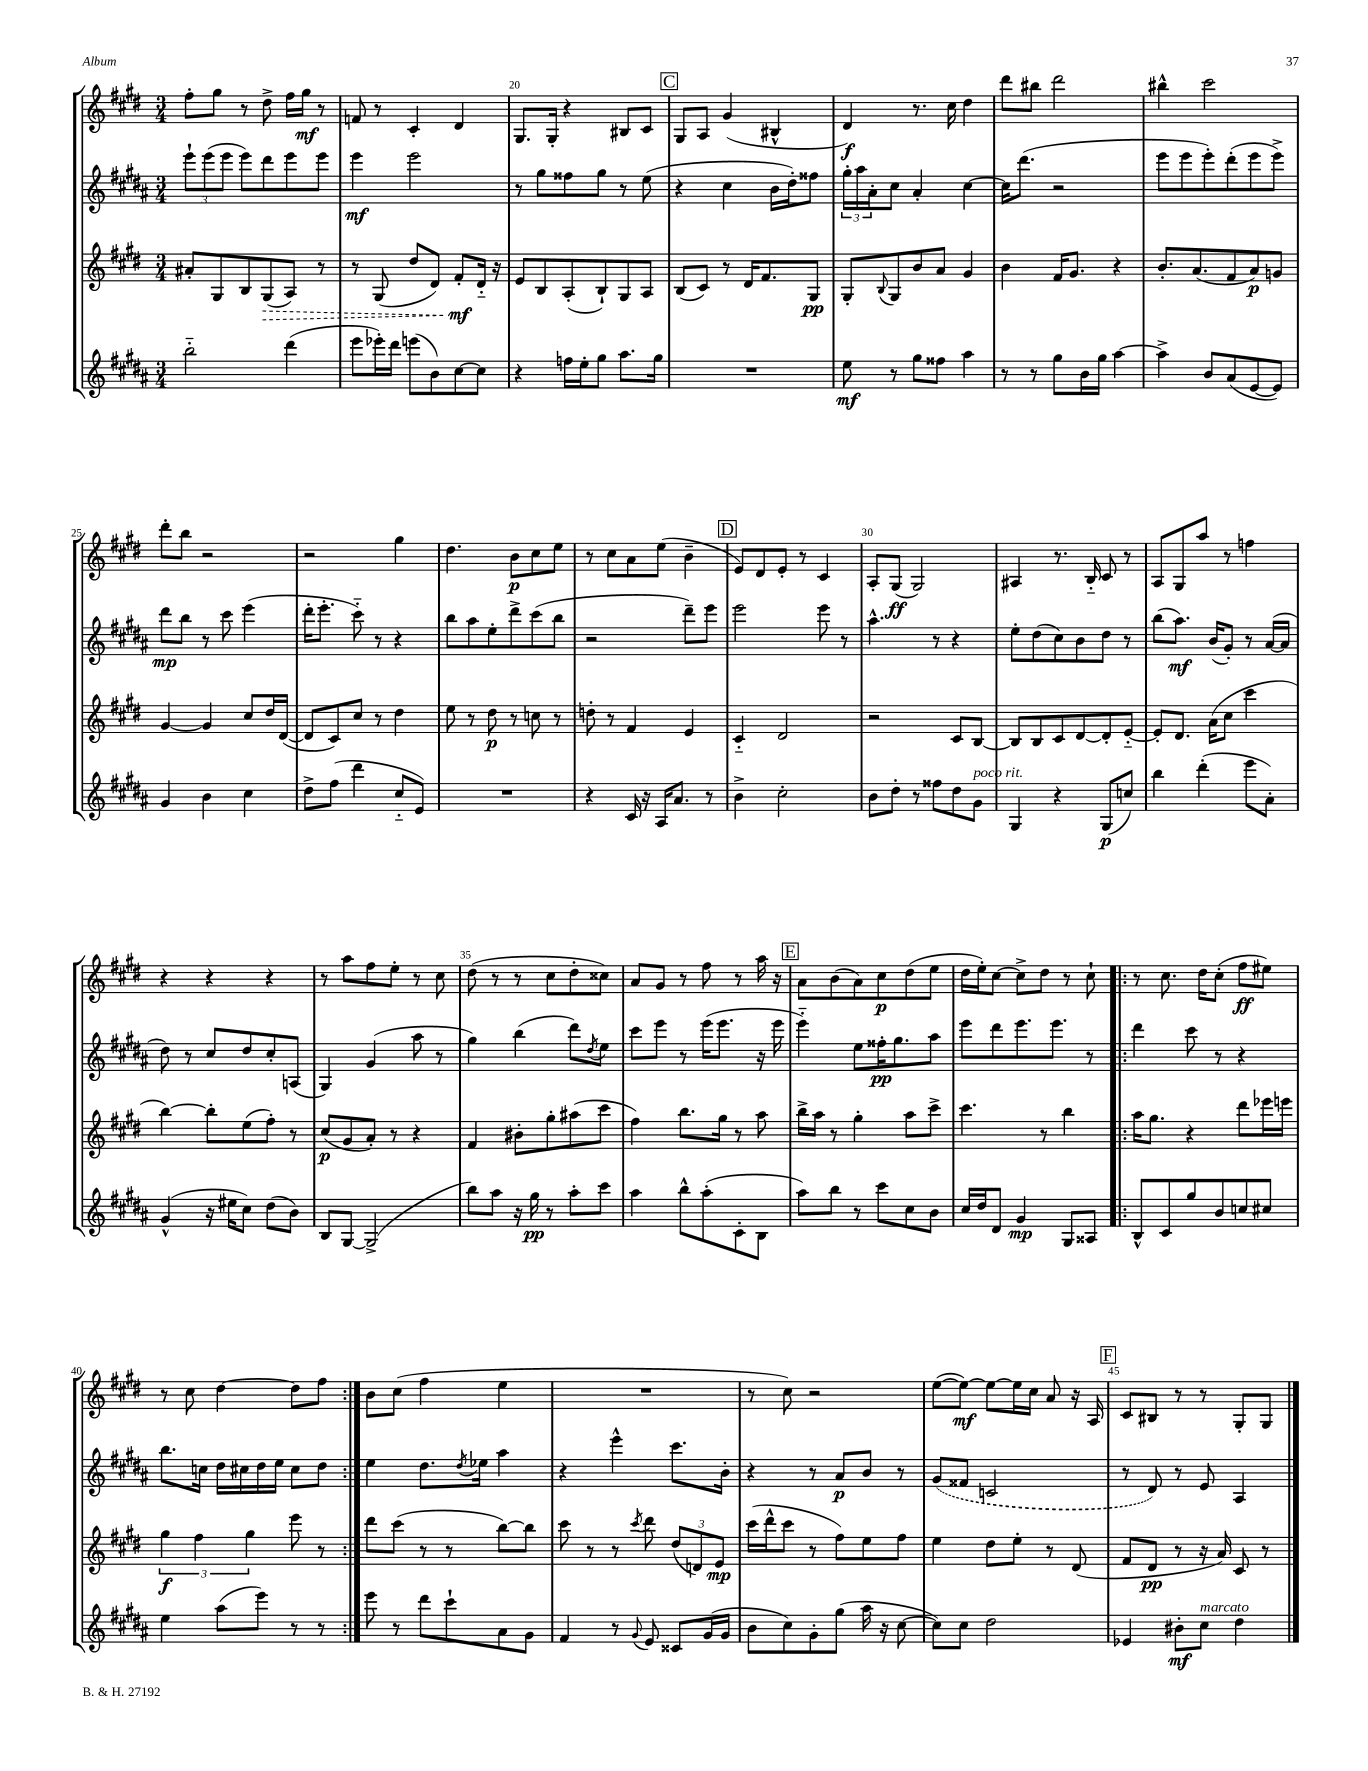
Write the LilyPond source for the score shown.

<<
\new StaffGroup <<
\new Staff = "s0" {
    \clef treble \key e \major \numericTimeSignature \time 3/4
    fis''8-. gis''8 r8 dis''8-> fis''16 gis''16\mf r8 |
    f'8 r8 cis'4-. dis'4 |
    gis8. gis16-. r4 bis8 cis'8 |
    \mark \markup { \box "C" } gis8 a8 gis'4( bis4-^ |
    dis'4\f) r8. cis''16 dis''4 |
    dis'''8 bis''8 dis'''2 |
    bis''4-^ cis'''2 |
    dis'''8-. b''8 r2 |
    r2 gis''4 |
    dis''4. b'8\p cis''8 e''8 |
    r8 cis''8 a'8 e''8( b'4-- |
    \mark \markup { \box "D" } e'8) dis'8 e'8-. r8 cis'4 |
    a8-. gis8\ff( gis2) |
    ais4 r8. b16-_ cis'8 r8 |
    a8 gis8 a''8 r8 f''4 |
    r4 r4 r4 |
    r8 a''8 fis''8 e''8-. r8 cis''8 |
    dis''8( r8 r8 cis''8 dis''8-. cisis''8) |
    a'8 gis'8 r8 fis''8 r8 a''16 r16 |
    \mark \markup { \box "E" } a'8 b'8( a'8) cis''8\p dis''8( e''8 |
    dis''16 e''16-.) cis''8~ cis''8-> dis''8 r8 cis''8-! |
    \repeat volta 2 { r8 cis''8. dis''16 cis''8-.( fis''8\ff eis''8) |
    r8 cis''8 dis''4~ dis''8 fis''8 | }
    b'8 cis''8( fis''4 e''4 |
    R2. |
    r8 cis''8) r2 |
    e''8~( e''8~\mf) e''8~ e''16 cis''16 a'8 r16 a16 |
    \mark \markup { \box "F" } cis'8 bis8 r8 r8 gis8-. gis8 \bar "|." |
}
\new Staff = "s1" {
    \clef treble \key b \major \numericTimeSignature \time 3/4
    \tuplet 3/2 { e'''8-! e'''8( e'''8 } e'''8) dis'''8 e'''8 e'''8 |
    e'''4\mf e'''2 |
    r8 gis''8 fisis''8 gis''8 r8 e''8( |
    \mark \markup { \box "C" } r4 cis''4 b'16 dis''16-.) fisis''8 |
    \tuplet 3/2 { gis''16-. ais''16 ais'16-. } cis''8 ais'4-. cis''4~ |
    cis''16 dis'''8.( r2 |
    e'''8 e'''8 e'''8-.) dis'''8-.( e'''8 e'''8->) |
    dis'''8\mp b''8 r8 cis'''8 e'''4( |
    dis'''16-. e'''8.-. cis'''8-_) r8 r4 |
    b''8 ais''8 e''8-. dis'''8-> cis'''8( b''8 |
    r2 dis'''8--) e'''8 |
    \mark \markup { \box "D" } e'''2 e'''8 r8 |
    ais''4.-^ r8 r4 |
    e''8-. dis''8( cis''8) b'8 dis''8 r8 |
    b''8( ais''8.\mf) b'16( gis'8-.) r8 ais'16~( ais'16 |
    dis''8) r8 cis''8 dis''8 cis''8-. a8( |
    gis4) gis'4( ais''8 r8 |
    gis''4) b''4( dis'''8) \acciaccatura { dis''8 } e''8 |
    cis'''8 e'''8 r8 e'''16( e'''8. r16 e'''16 |
    \mark \markup { \box "E" } e'''4-_) e''8 fisis''16-.\pp gis''8. ais''8 |
    e'''8 dis'''8 e'''8. e'''8. r8 |
    \repeat volta 2 { dis'''4 cis'''8 r8 r4 |
    b''8. c''16 dis''16 cis''16 dis''16 e''16 cis''8 dis''8 | }
    e''4 dis''8. \acciaccatura { dis''8 } ees''16 ais''4 |
    r4 e'''4-^ cis'''8. b'16-. |
    r4 r8 ais'8\p b'8 r8 |
    \once \slurDashed gis'8( fisis'8 c'2 |
    \mark \markup { \box "F" } r8 dis'8) r8 e'8 ais4 \bar "|." |
}
\new Staff = "s2" {
    \clef treble \key e \major \numericTimeSignature \time 3/4
    ais'8-. gis8 b8 \once \override Hairpin.style = #'dashed-line gis8\>( a8) r8 |
    r8 gis8( dis''8 dis'8) fis'8-.\mf\! dis'16-_ r16 |
    e'8 b8 a8-.( b8-!) gis8 a8 |
    \mark \markup { \box "C" } b8( cis'8) r8 dis'16 fis'8. gis8\pp |
    gis8-. \appoggiatura { b8 } gis8 b'8 a'8 gis'4 |
    b'4 fis'16 gis'8. r4 |
    b'8.-. a'8.( fis'8 a'8\p) g'8 |
    gis'4~ gis'4 cis''8 dis''16 dis'16~( |
    dis'8 cis'8) cis''8 r8 dis''4 |
    e''8 r8 dis''8\p r8 c''8 r8 |
    d''8-. r8 fis'4 e'4 |
    \mark \markup { \box "D" } cis'4-_ dis'2 |
    r2 cis'8 b8~ |
    b8 b8 cis'8 dis'8~ dis'8-. e'8~-_ |
    e'8-. dis'8. a'16( cis''8 cis'''4 |
    b''4~) b''8-. e''8( fis''8-.) r8 |
    cis''8\p( gis'8 a'8-.) r8 r4 |
    fis'4 bis'8-. gis''8-. ais''8( cis'''8 |
    fis''4) b''8. gis''16 r8 a''8 |
    \mark \markup { \box "E" } b''16-> a''16 r8 gis''4-. a''8 cis'''8-> |
    cis'''4. r8 b''4 |
    \repeat volta 2 { a''16 gis''8. r4 dis'''8 ees'''16 e'''16 |
    \tuplet 3/2 { gis''4\f fis''4 gis''4 } e'''8 r8 | }
    dis'''8 cis'''8( r8 r8 b''8~) b''8 |
    cis'''8 r8 r8 \acciaccatura { cis'''8 } dis'''8 \tuplet 3/2 { dis''8( d'8) e'8\mp } |
    cis'''16( dis'''16-^ cis'''8 r8 fis''8) e''8 fis''8 |
    e''4 dis''8 e''8-. r8 dis'8( |
    \mark \markup { \box "F" } fis'8 dis'8\pp r8 r16 a'16) cis'8 r8 \bar "|." |
}
\new Staff = "s3" {
    \clef treble \key b \major \numericTimeSignature \time 3/4
    b''2-_ dis'''4( |
    e'''8 ees'''16-.) dis'''16 e'''8( b'8) cis''8~ cis''8 |
    r4 f''16 e''16-. gis''8 ais''8. gis''16 |
    \mark \markup { \box "C" } R2. |
    e''8\mf r8 gis''8 fisis''8 ais''4 |
    r8 r8 gis''8 b'16 gis''16 ais''4~ |
    ais''4-> b'8 ais'8( e'8~ e'8) |
    gis'4 b'4 cis''4 |
    dis''8-> fis''8( dis'''4 cis''8-_ e'8) |
    R2. |
    r4 cis'16 r16 ais16 ais'8. r8 |
    \mark \markup { \box "D" } b'4-> cis''2-. |
    b'8 dis''8-. r8 fisis''8 dis''8 gis'8^\markup { \italic "poco rit." } |
    gis4 r4 gis8\p( c''8) |
    b''4 dis'''4-.( e'''8 ais'8-.) |
    gis'4-^( r16 eis''16 cis''8) dis''8( b'8) |
    b8 gis8~ gis2->( |
    b''8) ais''8 r16 gis''16\pp r8 ais''8-. cis'''8 |
    ais''4 b''8-^ ais''8-.( cis'8-. b8 |
    \mark \markup { \box "E" } ais''8) b''8 r8 cis'''8 cis''8 b'8 |
    cis''16 dis''16 dis'8 gis'4\mp gis8 aisis8 |
    \repeat volta 2 { b8-^ cis'8 gis''8 b'8 c''8 cis''8 |
    e''4 ais''8( e'''8) r8 r8 | }
    e'''8 r8 dis'''8 cis'''8-! ais'8 gis'8 |
    fis'4 r8 \appoggiatura { gis'8 } e'8 cisis'8 gis'16( gis'16 |
    b'8 cis''8) gis'8-. gis''8( ais''16 r16 cis''8~ |
    cis''8) cis''8 dis''2 |
    \mark \markup { \box "F" } ees'4 bis'8-.\mf cis''8^\markup { \italic "marcato" } dis''4 \bar "|." |
}
>>
>>
\layout { \context { \Score currentBarNumber = #18 \override BarNumber.break-visibility = ##(#f #t #t) barNumberVisibility = #(every-nth-bar-number-visible 5) } }
